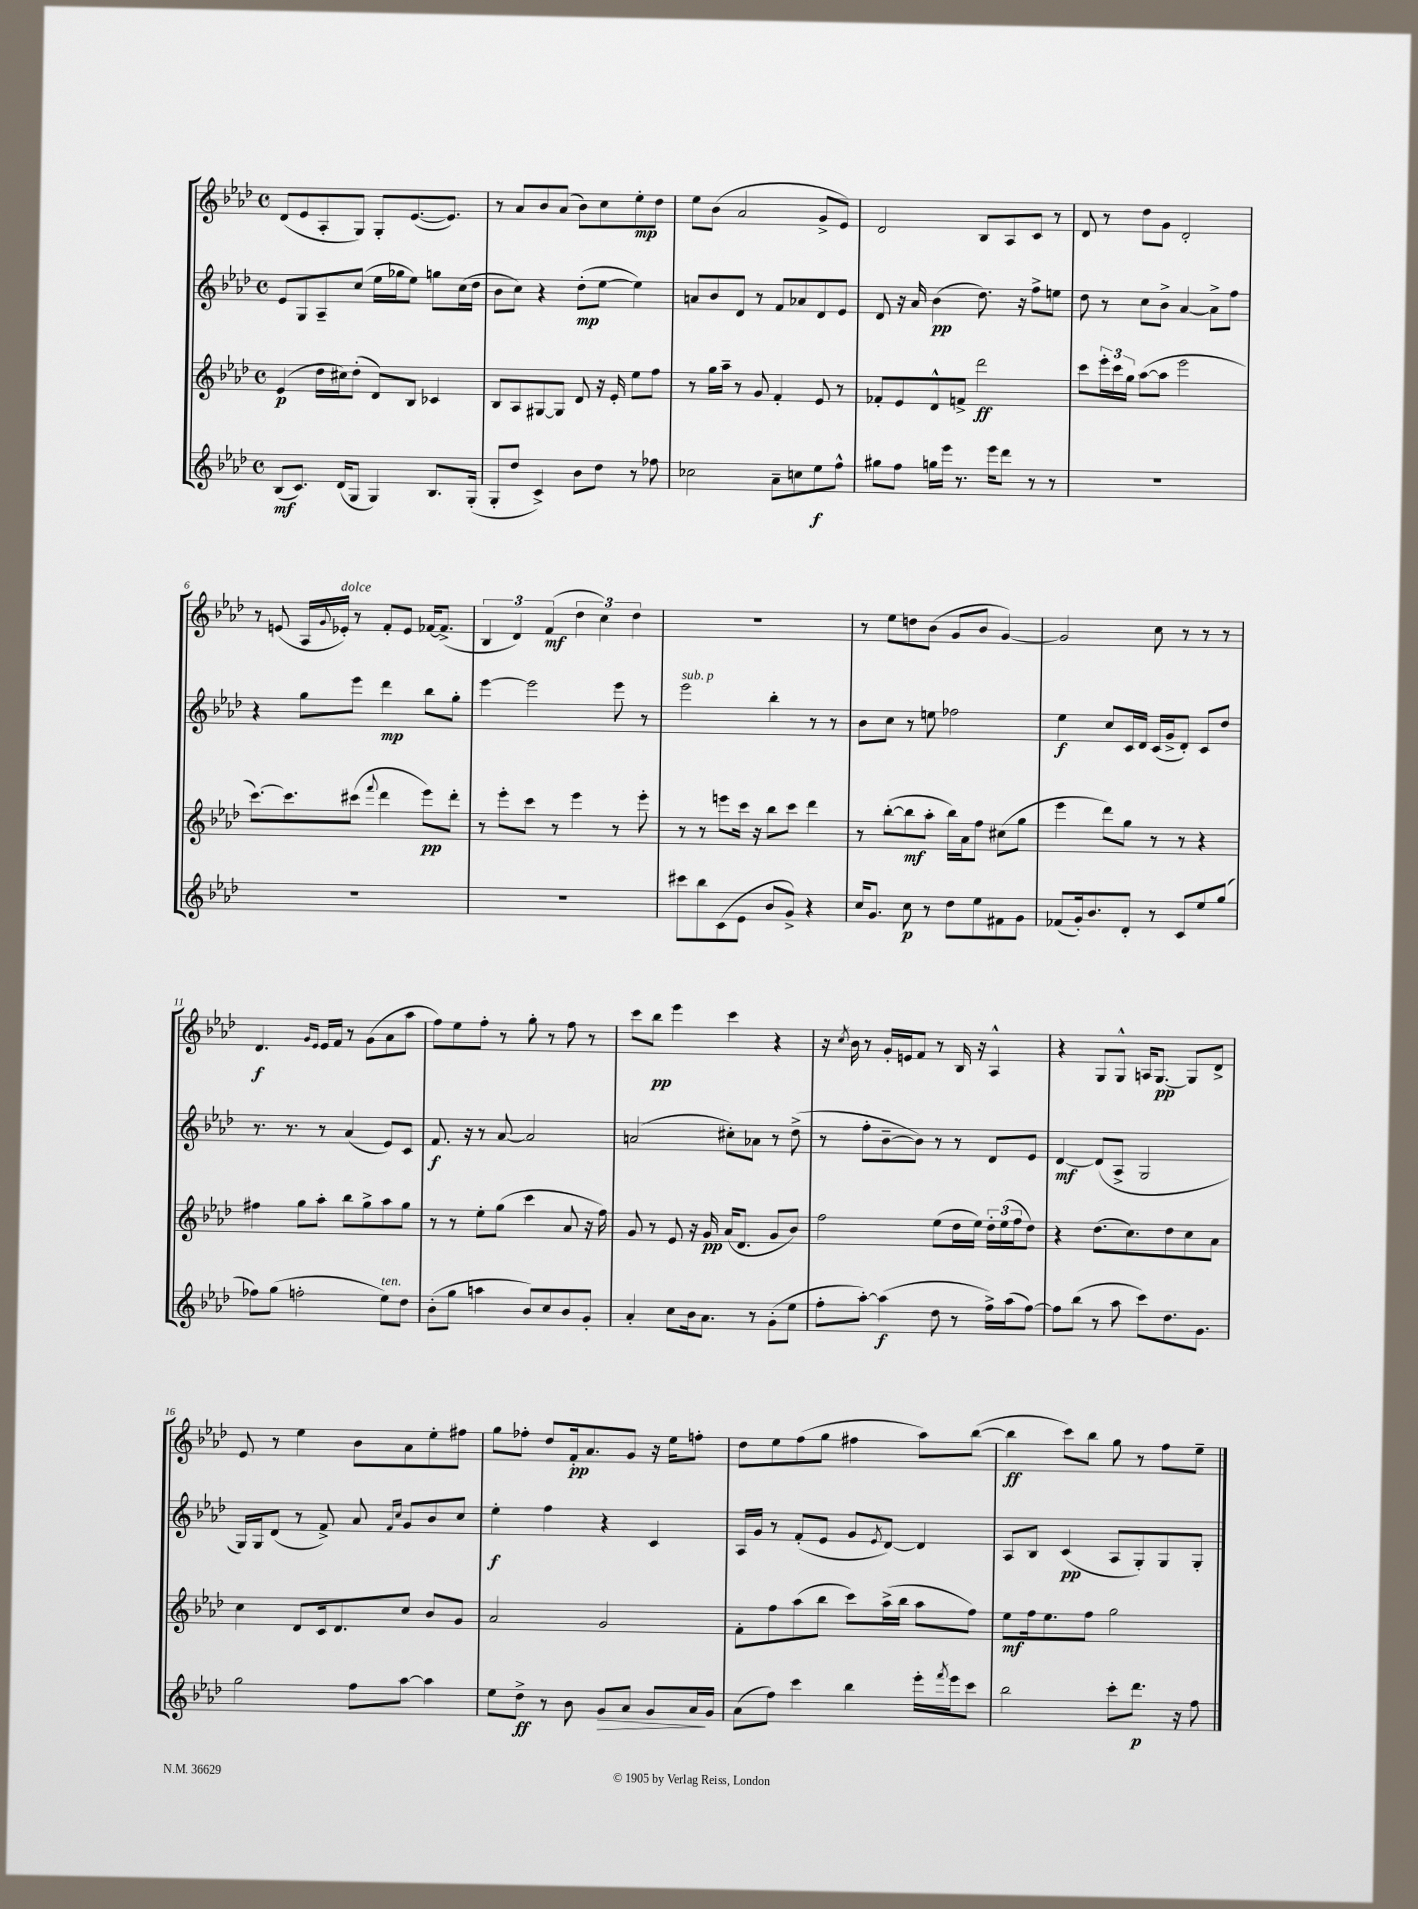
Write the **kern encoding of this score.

**kern	**kern	**kern	**kern
*staff4	*staff3	*staff2	*staff1
*clefG2	*clefG2	*clefG2	*clefG2
*k[b-e-a-d-]	*k[b-e-a-d-]	*k[b-e-a-d-]	*k[b-e-a-d-]
*M4/4	*M4/4	*M4/4	*M4/4
*met(c)	*met(c)	*met(c)	*met(c)
(8B-	(4e-	8e-	(8d-
8.c)	.	8G	8e-
.	16dd-	8A-~	8A-'
(16d-	16cc#)	.	.
8G	(8dd-'	(8cc	8G)
4G)	8d-)	16ee-	8G'
.	.	16gg-	.
.	8B-	8ee-)	([8.e-
8.B-	4c-	8gg	.
.	.	.	8.e-])
.	.	(16cc	.
(16G'	.	16dd-	.
=	=	=	=
8G'	8B-	8b-	8r
8dd-	8A-	8cc)	8a-
4c^)	[8G#	4r	8b-
.	8G#]	.	(8a-
8b-	8d-	(8dd-'	8b-)
8dd-	16r	[8ee-	8cc
.	16e-'	.	.
8r	8ee-	4ee-])	8ee-'
8ff-	8ff	.	8dd-
=	=	=	=
2cc-	8r	8a	8ee-
.	16gg	8b-	(8b-
.	16aa-~	.	.
.	8r	8d-	2a-
.	8g	8r	.
8a-~	4f'	8f	.
8cc	.	8a-	.
8ee-	8e-	8d-	8g^
8ff^^	8r	8e-	8e-)
=	=	=	=
8gg#	8f-'	8d-	2d-
8ff	8e-	16r	.
.	.	16a-	.
16gg	8d-^^	(4b-	.
16eee-	.	.	.
8.r	8f^	.	.
.	2ddd-	8.dd-)	8B-
16eee-	.	.	.
8ddd-	.	.	8A-
.	.	16r	.
8r	.	8ff^	8c
8r	.	8ee	8r
=	=	=	=
1r	8ccc	8dd-	8d-
.	24eee-'	8r	8r
.	24ccc	.	.
.	24gg	.	.
.	([8aa-	8cc	8dd-
.	8aa-]	8b-^	8g
.	2eee-	[4a-	2d-'
.	.	8a-^]	.
.	.	8ff	.
=	=	=	=
1r	[8.ccc)	4r	8r
.	.	.	(8e
.	8.ccc]	.	.
.	.	8gg	16A-
.	.	.	8qqg
.	.	.	16e-')
.	(8ccc#	8eee-	8r
.	8qqfff	.	.
.	4ddd-	4ddd-	8f'
.	.	.	8e-
.	8eee-)	8bb-	[16f-
.	.	.	(8.f-^]
.	8ddd-'	8gg'	.
=	=	=	=
1r	8r	[4eee-	6B-
.	8eee-'	.	.
.	.	.	6d-)
.	8ccc	2eee-]	.
.	.	.	(6f
.	8r	.	.
.	4eee-	.	6dd-
.	.	.	6cc)
.	8r	8eee-	.
.	.	.	6dd-
.	8eee-'	8r	.
=	=	=	=
8ccc#	8r	2eee-	1r
8bb-	8r	.	.
(8c	8eee	.	.
8e-	16ccc	.	.
.	16r	.	.
8b-	8bb-	4bb-'	.
8g^)	8ccc	.	.
4r	4ddd-	8r	.
.	.	8r	.
=	=	=	=
16cc	8r	8b-	8r
8.g	.	.	.
.	([8bb-'	8cc	8ee-
8cc	8bb-]	8r	8dd
8r	8aa-'	8ee	(8b-
8dd-	16bb-)	2ff-	8g
.	16a-	.	.
8ee-	8ff	.	8b-
8f#	(8cc#	.	[4g)
8g	8gg	.	.
=	=	=	=
(8f-	4eee-	4ee-	2g]
16g')	.	.	.
8.b-	.	.	.
.	8ddd-)	8cc	.
8d-'	8gg	16c	.
.	.	16d-	.
8r	8r	(16c	8cc
.	.	16g^	.
8c	8r	8d-')	8r
8ee-	4r	8c	8r
(8gg	.	8dd-	8r
=	=	=	=
8ff-)	4ff#	8.r	4.d-
(8gg	.	.	.
.	.	8.r	.
2ff'	8gg	.	.
.	.	.	16qqg
.	.	.	16qqe-
.	8aa-'	8r	16e-
.	.	.	16f
.	8bb-	(4a-	8r
.	8gg^	.	(8g
8ee-)	8aa-	8e-)	8a-
8dd-	8gg	8c	8aa-
=	=	=	=
(8b-'	8r	8.f	8ff)
8gg	8r	.	8ee-
.	.	16r	.
4aa	8ee-'	8r	8ff'
.	(8gg	[8a-	8r
8b-)	4ccc	2a-]	8gg'
8cc	.	.	8r
8b-	8a-	.	8ff
8g'	16r	.	8r
.	16ff)	.	.
=	=	=	=
4a-'	8g	(2a	8ccc
.	8r	.	8bb-
8cc	8e-	.	4eee-
16b-	16r	.	.
8.a-	16g	.	.
.	(16a-	8cc#')	4ccc
.	8.d-	.	.
8r	.	8a-	.
(8g'	8g	8r	4r
8ee-	8b-)	(8dd-^	.
=	=	=	=
8ff'	2ff	8r	16r
.	.	.	8qcc
.	.	.	16b-
[8aa-')	.	8ff'	8r
(4aa-]	.	[8b-~	16g'
.	.	.	16e
.	.	8b-])	8f
8dd-	(8ee-	8r	8r
8r	16dd-	8r	16B-
.	16ee-)	.	16r
16ff^)	24dd-'	8d-	4A-^^
.	(24ee-	.	.
(16aa-	.	.	.
.	24ff	.	.
[8ff)	8dd-)	8e-	.
=	=	=	=
8ff]	4r	[4d-	4r
(8bb-	.	.	.
8r	(8.dd-	(8d-]	8G
8aa-	.	8A-^	8G^^
.	8.cc)	.	.
8ccc)	.	2G	16A
.	.	.	[8.G
8.dd-	8dd-	.	.
.	8cc	.	8G]
8.g	.	.	.
.	8a-	.	8d-^
=	=	=	=
2gg	4cc	16G)	8e-
.	.	16G	.
.	.	(8d-	8r
.	8d-	8r	4ee-
.	16c	8f^)	.
.	8.d-	.	.
8ff	.	8a-	8b-
.	.	16qqf	.
.	.	16qqcc	.
[8aa-	8cc	8g	8a-
4aa-]	8b-	8b-	8ee-'
.	8g	8cc	8ff#
=	=	=	=
8ee-	2a-	4ee-'	8gg
8dd-^	.	.	8ff-'
8r	.	4ff	8dd-
8b-	.	.	16f'
.	.	.	8.a-
8g	2g	4r	.
8a-	.	.	8g
8g	.	4c	16r
.	.	.	16ee-
16a-	.	.	8ff'
16g	.	.	.
=	=	=	=
(8a-	8f'	16A-	8dd-
.	.	16g	.
8ff)	8ff	8r	8ee-
4ccc	(8aa-	(8f'	(8ff
.	8bb-	8e-	8gg
4bb-	8ccc)	8g	4ff#
.	.	8qe-	.
.	(16aa-^	[8d-)	.
.	16bb-	.	.
16eee-'	8aa-	4d-]	8aa-)
8qfff	.	.	.
16eee-	.	.	.
8ccc	8ff)	.	([8bb-
=	=	=	=
2bb-	8ee-	8A-	4bb-]
.	16ff	8B-	.
.	8.ee-	.	.
.	.	(4c	8ccc)
.	8ff	.	8bb-
8ccc'	2gg	8A-	8gg
8.ddd-	.	8G')	8r
.	.	8G	8ff
16r	.	.	.
8ff	.	8G'	8ee-~
==	==	==	==
*-	*-	*-	*-
